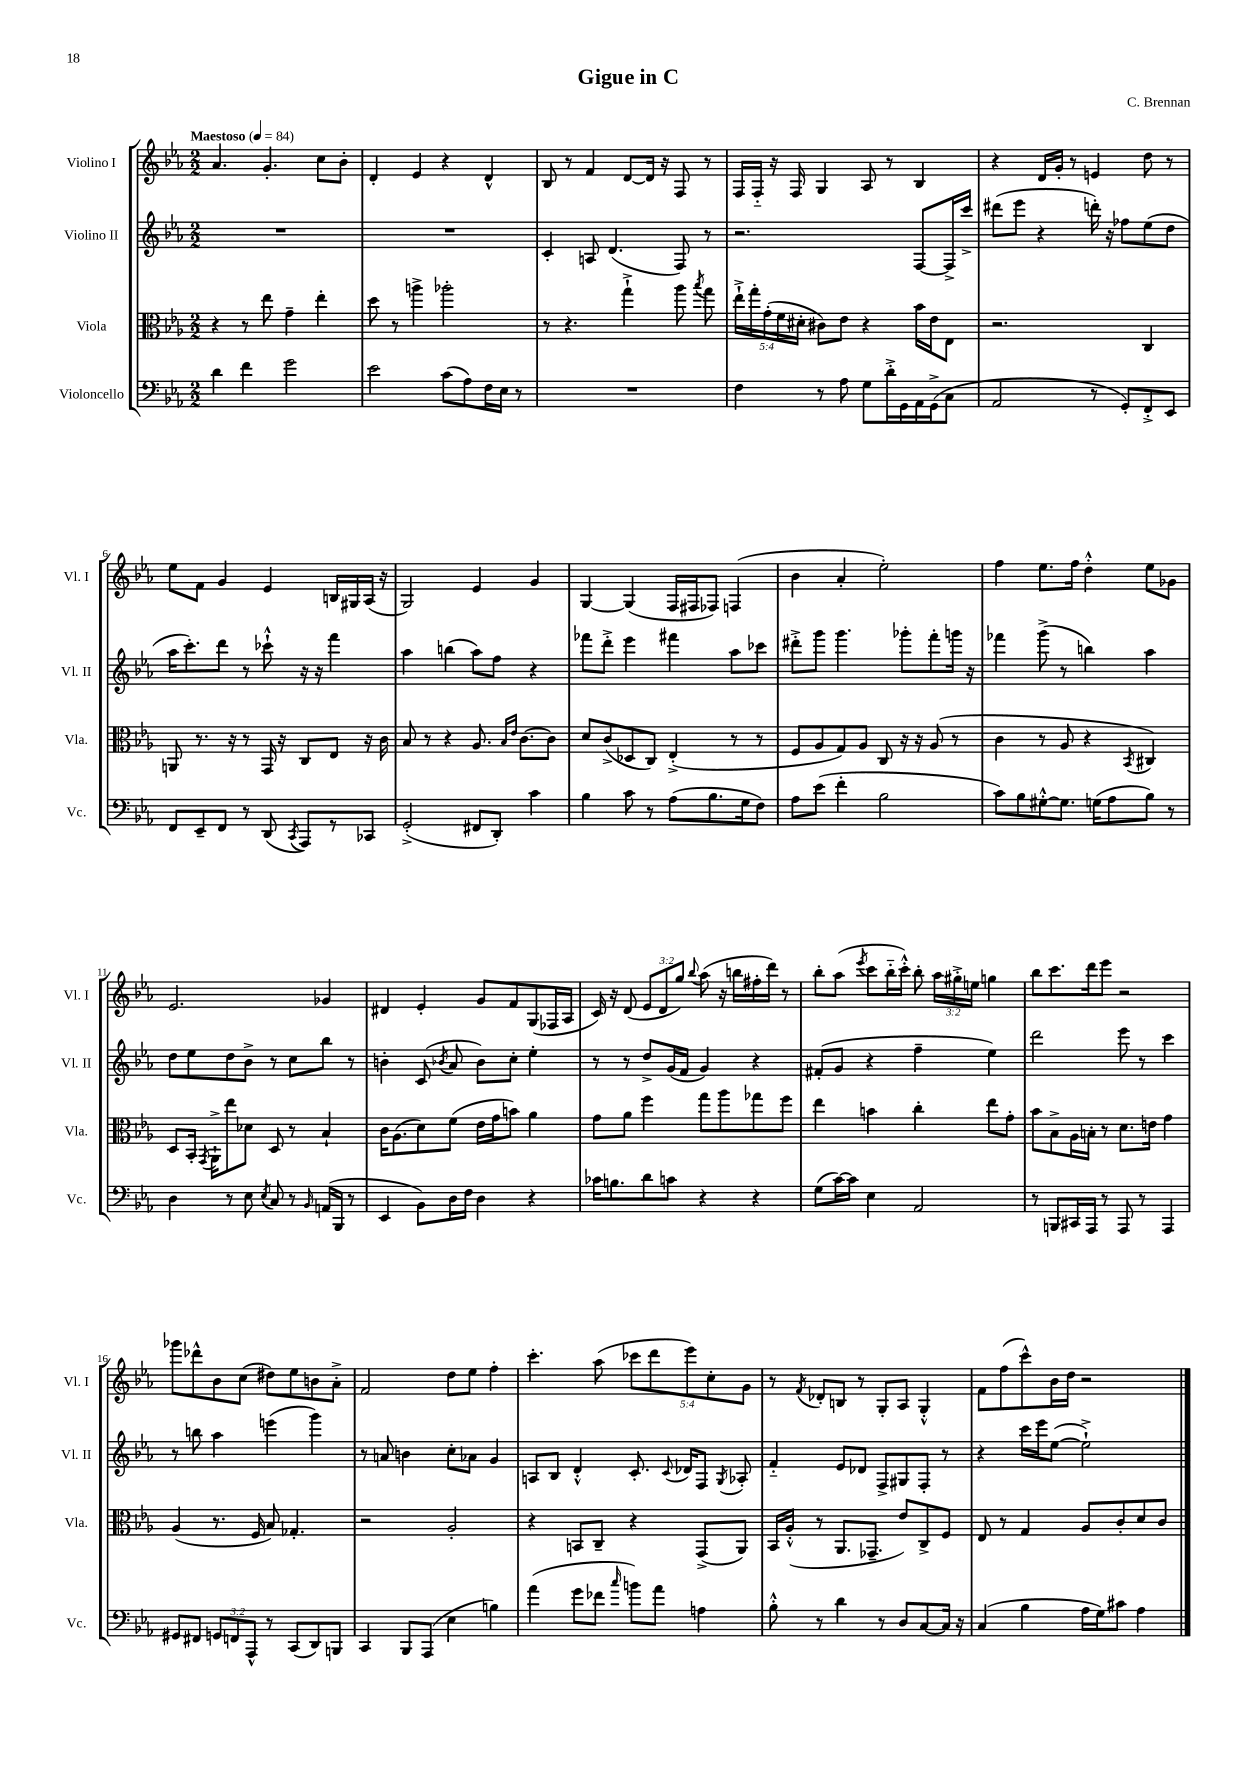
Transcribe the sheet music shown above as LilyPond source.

\header { title = "Gigue in C" composer = "C. Brennan" }
<<
\new StaffGroup <<
\new Staff = "s0" \with { instrumentName = "Violino I" shortInstrumentName = "Vl. I" } {
    \clef treble \key ees \major \numericTimeSignature \time 2/2 \override Staff.TupletNumber.text = #tuplet-number::calc-fraction-text \tempo "Maestoso" 4 = 84
    \autoBeamOff aes'4. g'4.-. c''8[ bes'8]-. |
    d'4-. ees'4 r4 d'4-^ |
    bes8 r8 f'4 d'8[~ d'16] r16 f8 r8 |
    f16[ f16]-_ r16 f16 g4 aes8 r8 bes4 |
    r4 d'16[ g'16]-. r8 e'4 d''8 r8 |
    ees''8[ f'8] g'4 ees'4 b16[ gis16 aes16]( r16 |
    g2) ees'4 g'4 |
    g4~ g4( f16[ fis16 fes8]) f4( |
    bes'4 aes'4-. ees''2-.) |
    f''4 ees''8.[ f''16] d''4-.-^ ees''8[ ges'8] |
    ees'2. ges'4 |
    dis'4 ees'4-. g'8[ f'8 g8( fes16 aes16] |
    c'16) r16 d'8( \tuplet 3/2 { ees'8[ d'8 g''8]) } \appoggiatura { bes''8 } aes''8( r16 b''16[ fis''16-. d'''16]) r8 |
    bes''8[-. aes''8]( \acciaccatura { ees'''8 } c'''8[ bes''16-_ c'''16]-.-^) bes''8-. \tuplet 3/2 { aes''16[ gis''16-.-> e''16] } g''4 |
    bes''8[ c'''8. d'''16 ees'''8] r2 |
    ges'''8[ des'''8-^ bes'8 c''8]( dis''8[) ees''8 b'8 aes'8]-.-> |
    f'2 d''8[ ees''8] f''4-. |
    c'''4.-. aes''8( \tuplet 5/4 { ces'''8[ d'''8 ees'''8) c''8-. g'8] } |
    r8 \acciaccatura { f'8 } des'8[-. b8] r8 g8[-. aes8] g4-.-^ |
    f'8[ f''8( c'''8-^) bes'16 d''16] r2 \bar "|." |
}
\new Staff = "s1" \with { instrumentName = "Violino II" shortInstrumentName = "Vl. II" } {
    \clef treble \key ees \major \numericTimeSignature \time 2/2
    \autoBeamOff R1 |
    R1 |
    c'4-. a8 d'4.( f8) r8 |
    r2. f8[~ f16-> c'''16]-> |
    dis'''8[( ees'''8] r4 d'''16-.) r16 fes''8[ ees''8( d''8] |
    aes''16[ c'''8.-.) d'''8] r8 ces'''8-!-^ r16 r16 f'''4 |
    aes''4 b''4( aes''8[) f''8] r4 |
    fes'''8[ d'''8]-.-> ees'''4 fis'''4 aes''8[ ces'''8] |
    dis'''8[-.-> g'''8] g'''4. ges'''8[-. f'''8-. g'''16] r16 |
    fes'''4 g'''8->( r8 b''4) aes''4 |
    d''8[ ees''8 d''8 bes'8]-> r8 c''8[ bes''8] r8 |
    b'4-. c'8( \acciaccatura { bes'8 } aes'8 bes'8[) c''8]-. ees''4-. |
    r8 r8 d''8[-> g'16( f'16] g'4) r4 |
    fis'8[-.( g'8] r4 f''4-- ees''4) |
    d'''2 ees'''8 r8 c'''4 |
    r8 b''8 aes''4 e'''4( g'''4) |
    r8 a'8 b'4 c''8[-. aes'8] g'4 |
    a8[ bes8] d'4-.-^ c'8.-. \appoggiatura { c'8 } des'16[ f8] \acciaccatura { g8 } aes8-. |
    f'4-_ ees'8[ des'8] f8[-> gis8 f8]-. r8 |
    r4 c'''16[ ees'''16 ees''8]~( ees''2-!->) \bar "|." |
}
\new Staff = "s2" \with { instrumentName = "Viola" shortInstrumentName = "Vla." } {
    \clef alto \key ees \major \numericTimeSignature \time 2/2 \override Staff.TupletNumber.text = #tuplet-number::calc-fraction-text
    \autoBeamOff r4 r8 ees''8 g'4-- ees''4-. |
    d''8 r8 a''4-> aes''2-. |
    r8 r4. g''4-!-> aes''8 \acciaccatura { bes''8 } g''8 |
    \tuplet 5/4 { ees''16[-!-> g''16-. g'16-.( f'16 dis'16]-. } cis'8[) ees'8] r4 bes'16[ ees'16 ees8] |
    r2. c4 |
    a,8 r8. r16 r8 g,16 r16 c8[ ees8] r16 c'16 |
    bes8 r8 r4 aes8. \grace { bes16[ ees'16] } c'8.[~ c'8] |
    d'8[ c'8->( des8 c8]) ees4-.->( r8 r8 |
    f8[ aes8 g8) aes8] c8 r16 r16 aes8( r8 |
    c'4 r8 aes8 r4 \acciaccatura { bes,8 } cis4) |
    d8[ bes,16]-. \acciaccatura { g,8 } aes,16[-!-> ees''8 des'8] d8 r8 bes4-! |
    c'16[ aes8.( d'8) f'8]( ees'16[ g'16 b'8]) aes'4 |
    g'8[ aes'8] f''4 g''8[ aes''8 ges''8 f''8] |
    ees''4 b'4 c''4-. ees''8[ g'8]-. |
    bes'8[ bes8-> aes16 b16]-. r8 d'8.[ e'16] g'4 |
    aes4( r8. f16 bes8) ges4.-. |
    r2 aes2-. |
    r4 b,8[ c8]-- r4 g,8[->( aes,8]) |
    bes,16[ aes16]-.-^( r8 aes,8.[ ges,8.]-- ees'8[) c8-> f8] |
    ees8 r8 g4 aes8[ c'8-. d'8 c'8] \bar "|." |
}
\new Staff = "s3" \with { instrumentName = "Violoncello" shortInstrumentName = "Vc." } {
    \clef bass \key ees \major \numericTimeSignature \time 2/2 \override Staff.TupletNumber.text = #tuplet-number::calc-fraction-text
    \autoBeamOff d'4 f'4 g'2 |
    ees'2 c'8[( aes8) f16 ees16] r8 |
    R1 |
    f4 r8 aes8 g8[ d'16-.-> g,16 aes,16 g,16->( c8] |
    aes,2 r8 g,8[-.) f,8-.-> ees,8] |
    f,8[ ees,8-- f,8] r8 d,8( \acciaccatura { c,8 } aes,,8[) r8 ces,8] |
    g,2-.->( fis,8[ d,8]-.) c'4 |
    bes4 c'8 r8 aes8[( bes8. g16 f8]) |
    aes8[ ees'8]( f'4-. bes2 |
    c'8[) bes8 gis8~-.-^ gis8.] g16[( aes8 bes8]) r8 |
    d4 r8 ees8 \acciaccatura { ees8 } c8 r8 \grace { bes,16 } a,16[( bes,,16] r8 |
    ees,4 bes,8[) d16 f16] d4 r4 |
    ces'16[ b8. d'8 c'8] r4 r4 |
    g8[( c'16~) c'16] ees4 aes,2 |
    r8 b,,8[ cis,16 aes,,16] r8 aes,,8 r8 aes,,4 |
    gis,8[ fis,8] \tuplet 3/2 { g,8[ f,8 aes,,8]-^ } r8 c,8[( d,8) b,,8] |
    c,4 bes,,8[ aes,,8]( ees4 b4) |
    aes'4( g'8[ fes'8] \grace { c''16 } b'8[) aes'8] a4 |
    bes8-.-^ r8 d'4 r8 d8[ c8~ c16] r16 |
    c4( bes4 aes16[ g16) cis'8] aes4 \bar "|." |
}
>>
>>
